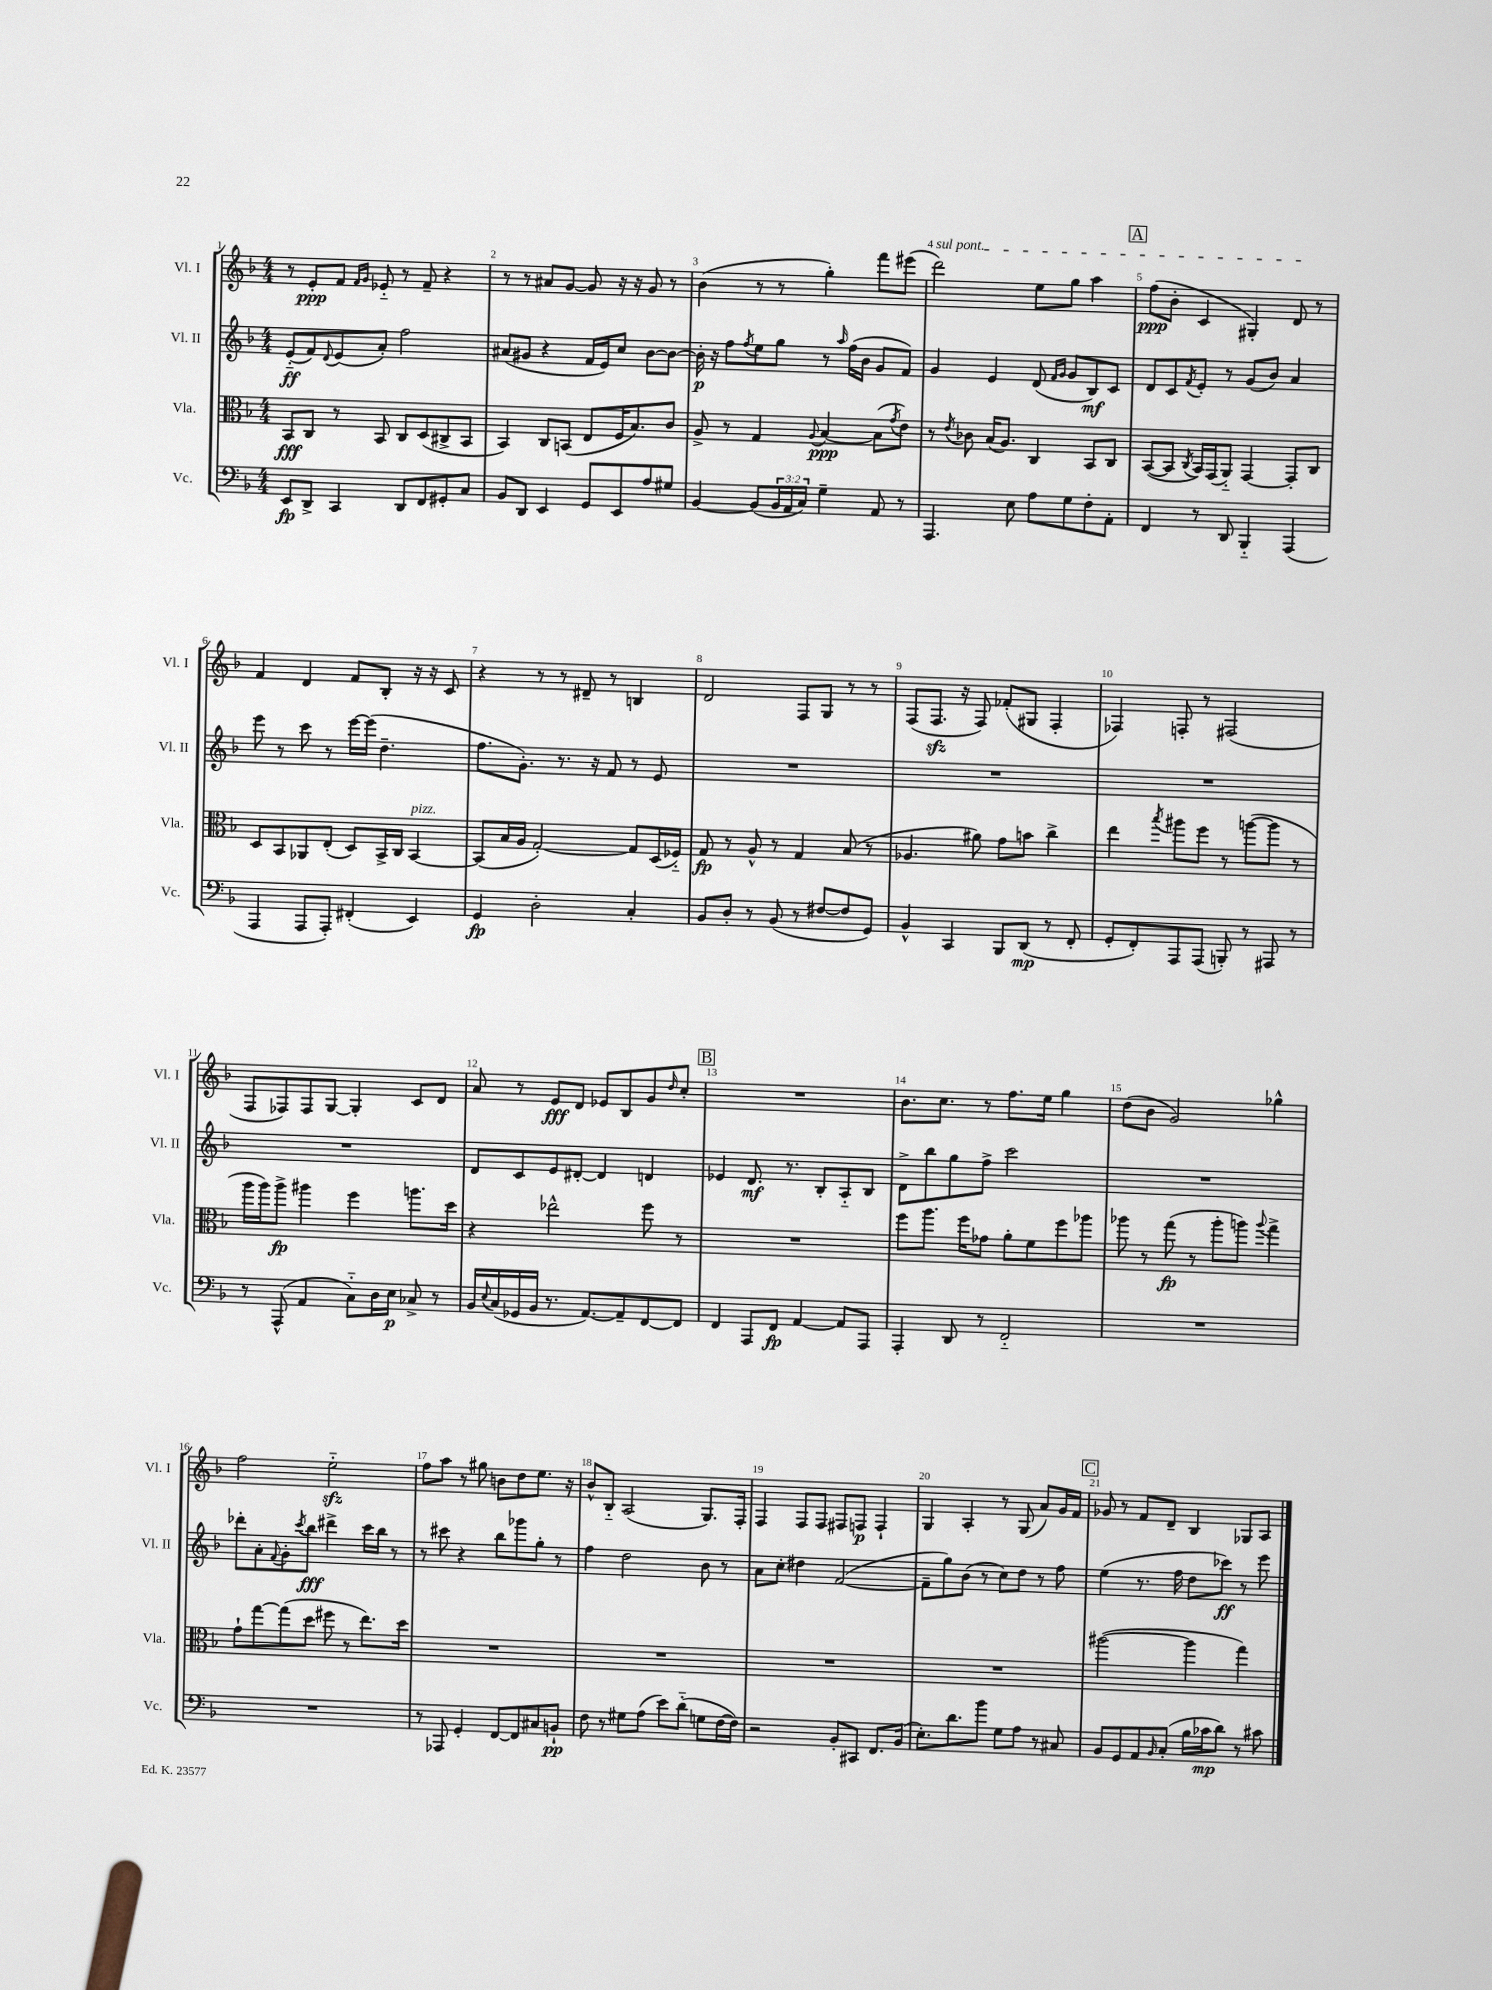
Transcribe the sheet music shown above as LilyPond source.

<<
\new StaffGroup <<
\new Staff = "s0" \with { instrumentName = "Vl. I" shortInstrumentName = "Vl. I" } {
    \clef treble \key f \major \numericTimeSignature \time 4/4
    r8 e'8-.\ppp f'8 \grace { f'16 g'16 } ees'8-_ r8 f'8-- r4 |
    r8 r8 ais'8 g'8~ g'8 r16 r16 g'8 r8 |
    bes'4( r8 r8 g''4-.) f'''8 eis'''8( |
    \once \override TextSpanner.bound-details.left.text = \markup { \italic "sul pont." } d'''2\startTextSpan) e''8 g''8 a''4 |
    \mark \markup { \box "A" } f''8\ppp( bes'8-. c'4 gis4-.) d'8\stopTextSpan r8 |
    f'4 d'4 f'8 bes8-. r16 r16 c'8 |
    r4 r8 r8 dis'8-- r8 b4 |
    d'2 f8 g8 r8 r8 |
    f8( f8.\sfz r16 f8) fes'8-.( gis8 f4-. |
    fes4) f8-. r8 fis2( |
    f8 fes8) fes8 g8~ g4-. c'8 d'8 |
    a'8 r8 e'8\fff d'8 ees'8 bes8 g'8 \grace { d''16 } c''8-. |
    \mark \markup { \box "B" } R1 |
    bes'8. c''8. r8 f''8. e''16 g''4 |
    d''8( bes'8 g'2) ges''4-^ |
    f''2 e''2-_\sfz |
    f''8 a''8 r8 gis''8 b'8 d''8 e''8. r16 |
    bes'8-^ bes8-_ a2( g8.) f16-. |
    f4 f8 f8 fis8 f8\p f4-! |
    g4 a4-. r8 g8( a'8) g'16 f'16 |
    \mark \markup { \box "C" } ges'8 r8 f'8 d'8-- bes4 ges8 a8 \bar "|." |
}
\new Staff = "s1" \with { instrumentName = "Vl. II" shortInstrumentName = "Vl. II" } {
    \clef treble \key f \major \numericTimeSignature \time 4/4
    e'8-_\ff( f'8) \appoggiatura { d'8 } e'8( a'8-.) f''2 |
    ais'8( gis'8 r4 f'16 e'16) c''8 bes'8~ bes'8~ |
    bes'16-.\p r16 f''8 \acciaccatura { f''8 } e''8 g''8 r8 \grace { a''16 } f''16( bes'16 g'8 f'8) |
    g'4 e'4 d'8( \grace { f'16 g'16 } g'8 bes8\mf) c'8 |
    \mark \markup { \box "A" } d'8 c'8 \acciaccatura { f'8 } e'8-. r8 g'8( bes'8) a'4 |
    e'''8 r8 c'''8 r8 e'''16~ e'''16( d''4.-- |
    f''8. g'8.-.) r8. r16 f'8 r8 e'8 |
    R1 |
    R1 |
    R1 |
    R1 |
    d'8 c'8 e'8 dis'8~-. dis'4 d'4 |
    \mark \markup { \box "B" } ees'4 d'8.\mf r8. bes8-. a8-_ bes8 |
    d'8-> bes''8 g''8 f''8-> c'''2 |
    R1 |
    des'''8-. a'8-. \appoggiatura { f'8 } g'8-. \acciaccatura { c'''8 } bes''8\fff dis'''4-> c'''16 bes''16 r8 |
    r8 cis'''8 r4 bes''8 ges'''8 g''8-. r8 |
    f''4 d''2 bes'8 r8 |
    a'8 c''8-. dis''4 f'2~( |
    f'8-- g''8) bes'8( r8 c''8) d''8 r8 f''8 |
    \mark \markup { \box "C" } e''4( r8. f''16 d''8 ces'''8\ff) r8 e'''8 \bar "|." |
}
\new Staff = "s2" \with { instrumentName = "Vla." shortInstrumentName = "Vla." } {
    \clef alto \key f \major \numericTimeSignature \time 4/4
    bes,8\fff c8 r8 bes,8 c8 d8( cis8-> bes,8 |
    bes,4) c8 b,8( e8 f16 bes8.) c'8 |
    a8-> r8 g4 \appoggiatura { a8 } bes4~\ppp bes8( \acciaccatura { g'8 } e'8) |
    r8 \acciaccatura { e'8 } ces'8 bes16( a8.) c4 bes,8 c8 |
    \mark \markup { \box "A" } bes,8~( bes,8 \acciaccatura { c8 } bes,16) g,16( a,8-_) g,4~ g,8-. c8 |
    d8 bes,8 aes,8 e8-.( d8) bes,16-> c16 bes,4~^\markup { \italic "pizz." } |
    bes,8( bes16 a16 g2~-.) g8 d16( fes16-_) |
    g8\fp r8 a8-^ r8 g4 bes8( r8 |
    aes4. ais'8) g'8 b'8 c''4-> |
    e''4 \acciaccatura { bes''8 } ais''8 f''8 r8 a''8~( a''8 r8 |
    a''16 a''16) a''8->\fp ais''4 f''4 a''8. d''16 |
    r4 ees''2-^ f''8 r8 |
    \mark \markup { \box "B" } R1 |
    f''8 a''8. f''16 ges'8 a'8-. f'8 f''8 aes''8 |
    aes''8 r8 g''8\fp( r8 aes''8-. a''8) \appoggiatura { a''8 } g''4-> |
    g'8-! g''8~ g''8( d''8 fis''8 r8 e''8.) d''16 |
    R1 |
    R1 |
    R1 |
    R1 |
    \mark \markup { \box "C" } ais''2~( ais''4 g''4) \bar "|." |
}
\new Staff = "s3" \with { instrumentName = "Vc." shortInstrumentName = "Vc." } {
    \clef bass \key f \major \numericTimeSignature \time 4/4 \override Staff.TupletNumber.text = #tuplet-number::calc-fraction-text
    e,8\fp d,8-> c,4 d,8 f,8 gis,8-. c8 |
    bes,8 d,8 e,4 g,8 e,8 a8 gis8 |
    bes,4~ bes,8( \tuplet 3/2 { bes,16 a,16 c16) } g4-- a,8 r8 |
    a,,4. e8 a8 g8 f8-. a,8-. |
    \mark \markup { \box "A" } f,4 r8 d,8 bes,,4-_ a,,4( |
    a,,4 a,,8 a,,8-.) fis,4-.( e,4) |
    g,4\fp d2-. c4-. |
    bes,8 d8-. r8 bes,8( r8 fis8~ fis8 g,8) |
    bes,4-^ c,4 bes,,8 d,8\mp( r8 f,8-. |
    g,8-. f,8-.) a,,8 a,,8( b,,8-.) r8 ais,,8 r8 |
    r8 a,,8-^( a,4 c8-_) d16 e16\p ces8-> r8 |
    bes,16 \appoggiatura { e8 } c16( ges,16 bes,16 r8. a,8.~) a,8-- f,8~ f,8 |
    \mark \markup { \box "B" } f,4 a,,8 f,8\fp a,4~ a,8 a,,8 |
    a,,4-. d,8 r8 f,2-_ |
    R1 |
    R1 |
    r8 aes,,8 g,4-. f,8~ f,8 cis8 b,8-!\pp |
    f8 r8 gis8 a8( e'8) d'8-_( g8 f16~ f16) |
    r2 bes,8-. cis,8 f,8. bes,16( |
    e8.-.) d'8. bes'8 g8 a8 r8 cis8 |
    \mark \markup { \box "C" } bes,8 g,8 a,8 \grace { bes,16 } c8-.( bes16 ces'16\mp d'8) r8 cis'8 \bar "|." |
}
>>
>>
\layout { \context { \Score \override BarNumber.break-visibility = ##(#f #t #t) barNumberVisibility = #all-bar-numbers-visible } }
